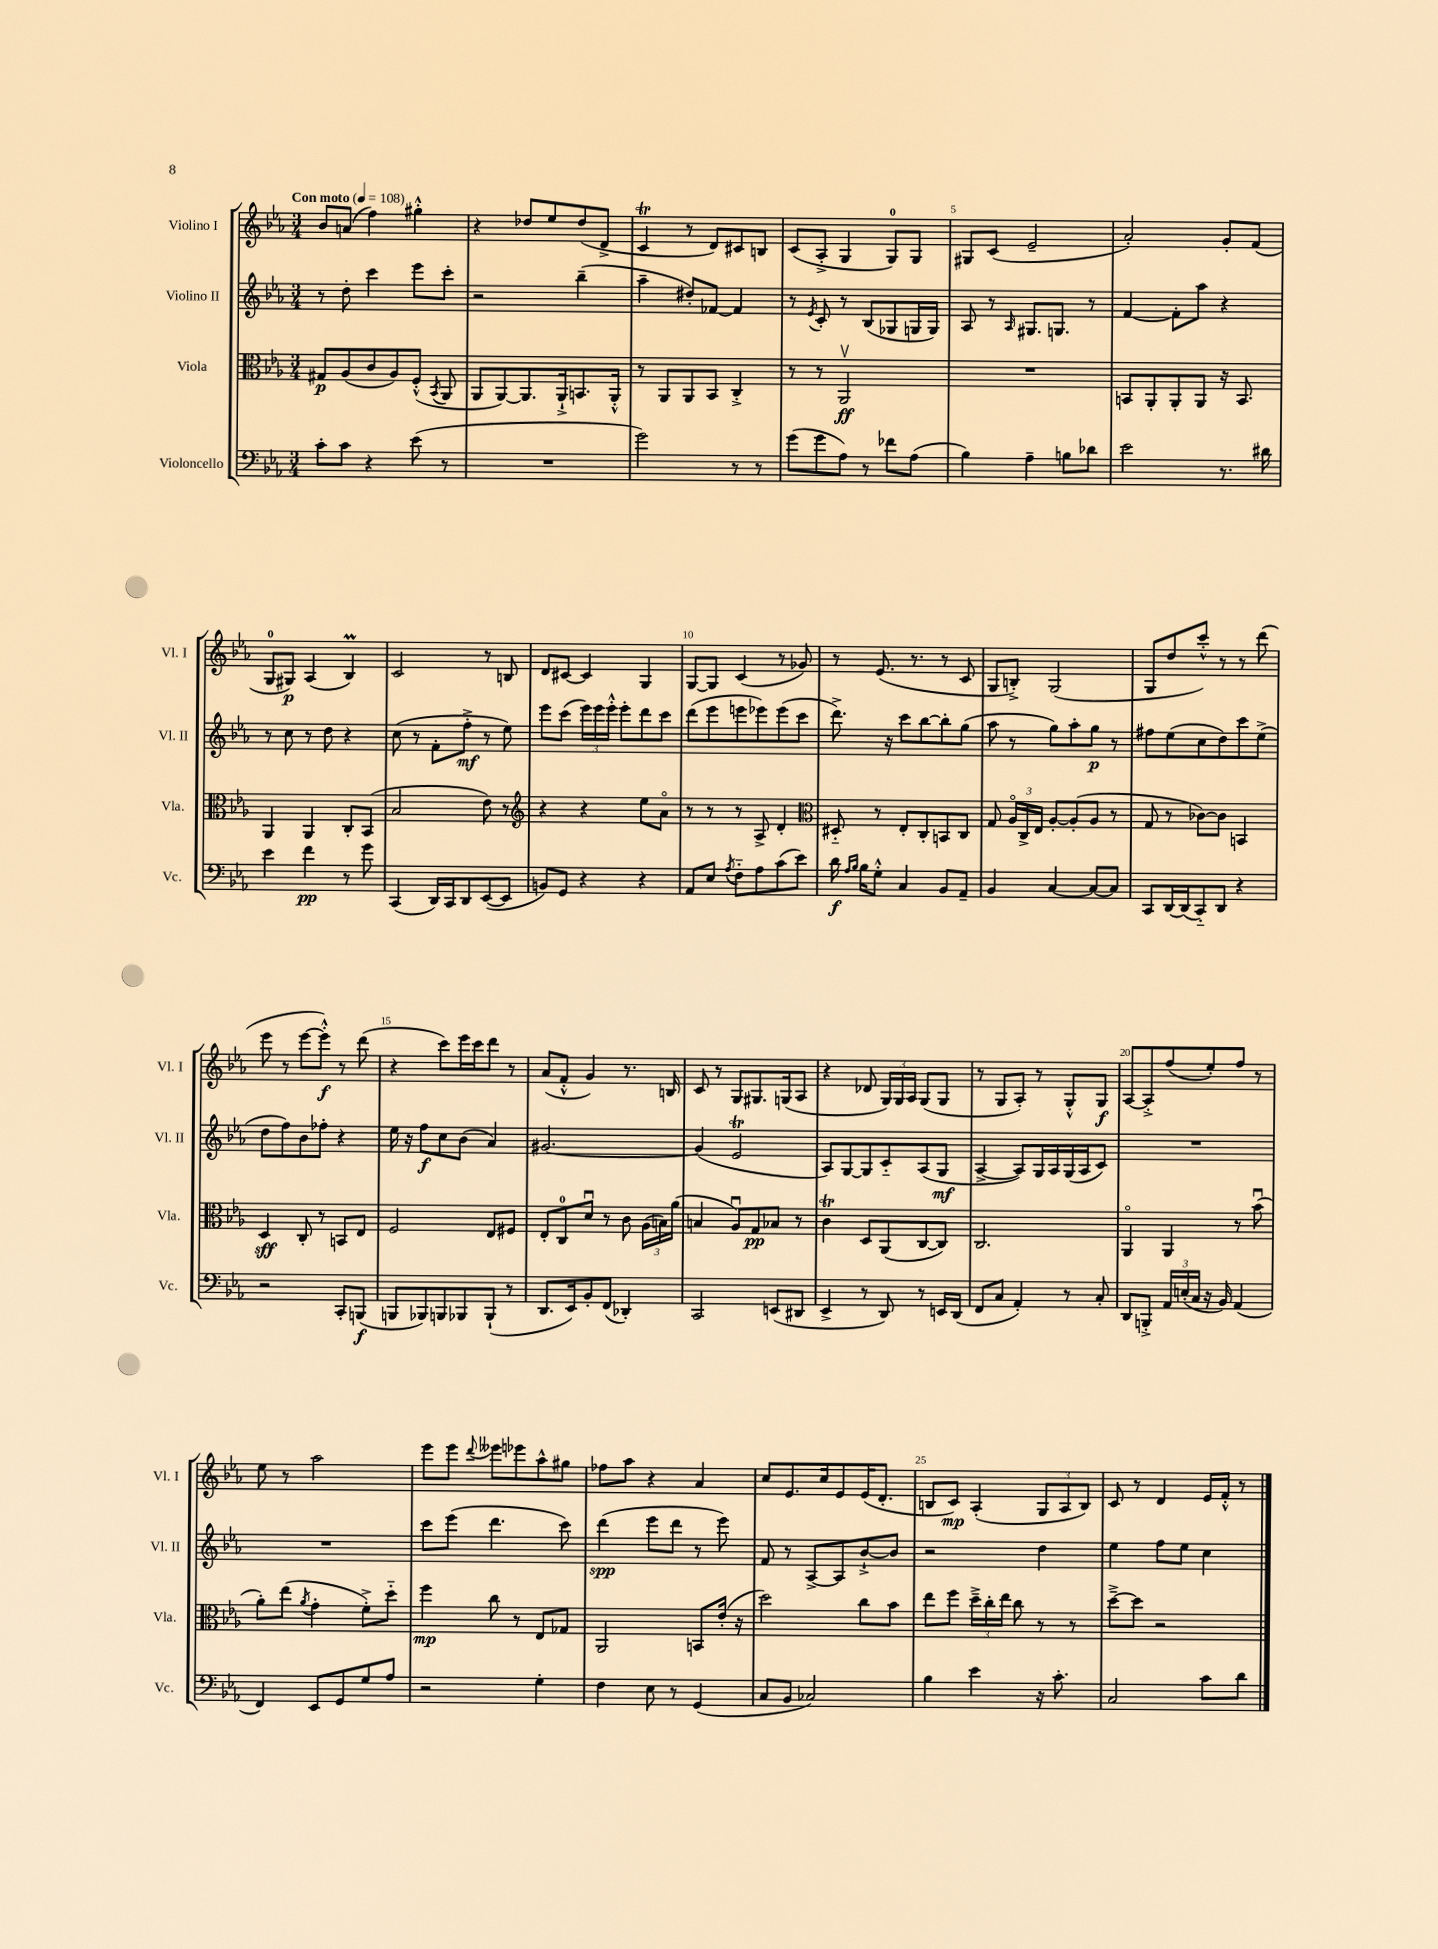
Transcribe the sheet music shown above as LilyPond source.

<<
\new StaffGroup <<
\new Staff = "s0" \with { instrumentName = "Violino I" shortInstrumentName = "Vl. I" } {
    \clef treble \key ees \major \numericTimeSignature \time 3/4 \tempo "Con moto" 4 = 108
    \autoBeamOff bes'8[ a'8]( f''4) gis''4-.-^ |
    r4 des''8[ ees''8 des''8( d'8]-> |
    c'4\trill r8 d'8[) cis'8 b8] |
    c'8[( aes8]-.-> g4 g8[-0) g8] |
    gis8[ c'8]( ees'2-- |
    aes'2-.) g'8[-. f'8]( |
    g8[-0 gis8]\p) aes4( bes4\prall) |
    c'2 r8 b8 |
    d'8[ cis'8]~ cis'4 g4 |
    g8[~ g8] c'4( r8 ges'8) |
    r8 ees'8.( r8. r8 c'8 |
    g8[ b8]-.->) g2( |
    g8[ d''8 c'''8]-.-^) r8 r8 d'''8( |
    ees'''8 r8 ees'''8[~ ees'''8]-.-^\f) r8 d'''8( |
    r4 c'''8[) ees'''16 c'''16 d'''8] r8 |
    aes'8[( f'8]-.-^ g'4) r8. b16 |
    c'8 r8 g8[ gis8. g16( aes8] |
    r4 des'8 \tuplet 3/2 { g16[) g16 aes16] } g8[( g8] |
    r8 g8[ aes8]-.) r8 g8[-.-^ g8]\f |
    aes8[~ aes8-.-> f''8( ees''8-.) f''8] r8 |
    ees''8 r8 aes''2 |
    ees'''8[ ees'''8] \appoggiatura { d'''8 } eeses'''8[ ees'''8 aes''8-^ gis''8] |
    fes''8[ aes''8] r4 aes'4 |
    c''8[ ees'8. c''16 ees'8 ees'16( d'8.]-. |
    b8[ c'8]\mp) aes4-.( \tuplet 3/2 { g8[ aes8 b8]) } |
    c'8 r8 d'4 ees'16[ f'16]-.-^ r8 \bar "|." |
}
\new Staff = "s1" \with { instrumentName = "Violino II" shortInstrumentName = "Vl. II" } {
    \clef treble \key ees \major \numericTimeSignature \time 3/4
    \autoBeamOff r8 d''8-. c'''4 ees'''8[ c'''8]-. |
    r2 bes''4--( |
    aes''4-- dis''8[-.) fes'8]~ fes'4 |
    r8 \acciaccatura { ees'8 } c'8-. r8 bes8[( ges8 g16 g16]) |
    aes8 r8 \grace { aes16 } gis8.[ g8.] r8 |
    f'4~ f'8[-. aes''8] r4 |
    r8 c''8 r8 d''8 r4 |
    c''8( r8 f'8[-. f''8]-.->\mf r8 ees''8) |
    ees'''8[ c'''8]( \tuplet 3/2 { ees'''16[) ees'''16 ees'''16]-.-^ } ees'''8[-. d'''8 c'''8] |
    d'''8[( ees'''8 e'''8 ees'''8) ees'''8( c'''8] |
    d'''8.->) r16 c'''8[ bes''8~ bes''8-. g''8]( |
    aes''8 r8 g''8[) aes''8-. g''8]\p r8 |
    fis''8[ ees''8( c''8 d''8) c'''8 ees''8]->( |
    d''8[ f''8) bes'8 fes''8]-. r4 |
    ees''16 r16 f''8[\f c''8 bes'8]( aes'4) |
    gis'2.~ |
    gis'4( ees'2\trill |
    aes8[) g8~ g8 c'8-_ aes8( g8]\mf |
    aes4~-> aes8[) g16 aes16 g16( aes16 c'8]) |
    R2. |
    R2. |
    c'''8[ ees'''8]( d'''4. c'''8) |
    d'''4\spp( ees'''8[ d'''8] r8 ees'''8) |
    f'8 r8 aes8[~-> aes8 bes'8~-!-> bes'8] |
    r2 d''4 |
    ees''4 f''8[ ees''8] c''4 \bar "|." |
}
\new Staff = "s2" \with { instrumentName = "Viola" shortInstrumentName = "Vla." } {
    \clef alto \key ees \major \numericTimeSignature \time 3/4
    \autoBeamOff gis8[\p aes8( c'8 aes8) f8]-.-^( \acciaccatura { bes,8 } aes,8 |
    aes,8[ aes,8~) aes,8. aes,16-!-> b,8. aes,16]-.-^ |
    r8 aes,8[ aes,8 bes,8] c4-.-> |
    r8 r8 aes,2\upbow\ff |
    R2. |
    b,8[ aes,8-. aes,8-. aes,8] r16 b,8. |
    aes,4 aes,4 c8[-. bes,8]( |
    bes2 ees'8) r8 |
    \clef treble r4 r4 ees''8[ aes'8]\flageolet |
    r8 r8 r8 aes8-> d'4-. |
    \clef alto dis8-_ r8 ees8[-. c8-. b,8 c8] |
    g8 \tuplet 3/2 { aes16[\flageolet c16-> ees16] } aes8[~-. aes8-.( aes8] r8 |
    g8 r8 ces'8[~) ces'8] b,4 |
    d4\sff c8-. r8 b,8[ ees8] |
    f2 ees8[ fis8] |
    ees8[-. c8-0 d'8]\downbow r8 c'8 \tuplet 3/2 { aes16[( b16) aes'16]( } |
    b4 aes8[\downbow) g8\pp bes8] r8 |
    c'4\trill d8[ aes,8( c8~ c8]) |
    c2. |
    aes,4\flageolet aes,4 r8 bes'8\downbow( |
    aes'8[-.) ees''8]( \acciaccatura { aes'8 } g'4-. f'8[-.->) d''8]-_ |
    f''4\mp c''8 r8 ees8[ ges8] |
    aes,2 b,8[ ees'16]-.( r16 |
    d''2) c''8[ bes'8] |
    ees''8[ f''8] \tuplet 3/2 { d''16[---> c''16-. ees''16] } c''8 r8 r8 |
    d''8[~---> d''8] r2 \bar "|." |
}
\new Staff = "s3" \with { instrumentName = "Violoncello" shortInstrumentName = "Vc." } {
    \clef bass \key ees \major \numericTimeSignature \time 3/4
    \autoBeamOff c'8[-. c'8] r4 ees'8( r8 |
    R2. |
    g'2) r8 r8 |
    g'8[( g'8 aes8]) r8 fes'8[ aes8]( |
    bes4) aes4-- b8[ des'8] |
    ees'2 r8. dis'16 |
    ees'4 f'4\pp r8 g'8 |
    c,4( d,16[) c,16 d,8 ees,8~( ees,8] |
    b,8[) g,8] r4 r4 |
    aes,8[ ees8] \acciaccatura { aes8 } f8[-_ aes8 c'8( ees'8]) |
    d'16\f \grace { aes16[ bes16] } bes16[ g8]-.-^ c4 bes,8[ aes,8]-- |
    bes,4 c4~ c8[~ c8] |
    c,8[ d,16~ d,16( c,8-_) d,8] r4 |
    r2 c,8[-. b,,8]\f( |
    b,,8[ bes,,8) b,,8 bes,,8 bes,,8]-!( r8 |
    d,8.[ ees,16) bes,8-. f,8]( des,4-.) |
    c,2 e,8[( dis,8] |
    ees,4-> r8 d,8) r8 e,16[ d,16]( |
    f,8[ c8] aes,4-.) r8 c8-. |
    d,8[ b,,8]-.-> \tuplet 3/2 { aes,16[ e16-.( c16] } r16 bes,16) aes,4( |
    f,4) ees,8[ g,8 g8 aes8] |
    r2 g4-. |
    f4 ees8 r8 g,4( |
    c8[ bes,8] ces2) |
    bes4 ees'4 r16 c'8.-. |
    c2 c'8[ d'8] \bar "|." |
}
>>
>>
\layout { \context { \Score \override BarNumber.break-visibility = ##(#f #t #t) barNumberVisibility = #(every-nth-bar-number-visible 5) } }
